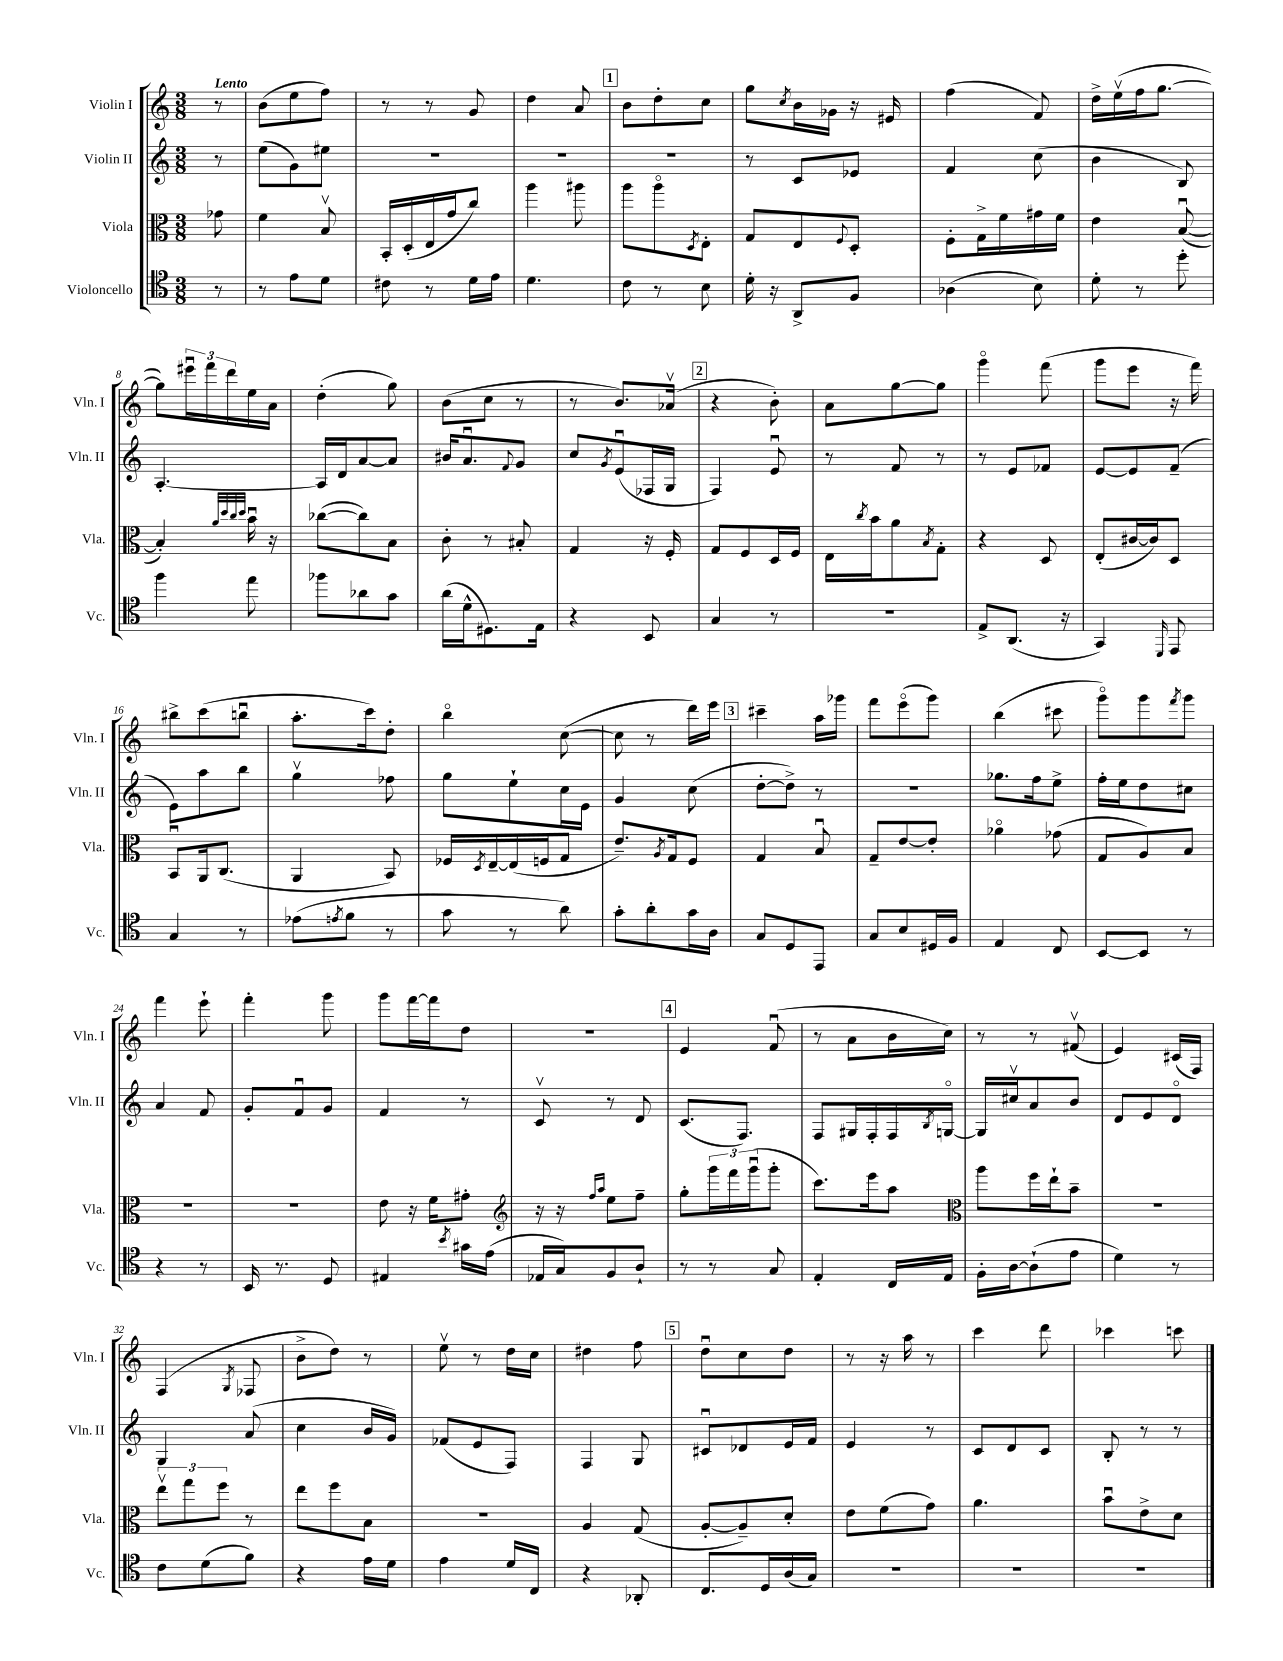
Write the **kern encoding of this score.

**kern	**kern	**kern	**kern
*staff4	*staff3	*staff2	*staff1
*clefC4	*clefC3	*clefG2	*clefG2
*k[]	*k[]	*k[]	*k[]
*M3/8	*M3/8	*M3/8	*M3/8
8r	8g-\	8r	8r
=	=	=	=
8r	4f\	(8ee\L	(8b\L
8e\L	.	8g\)	8ee\
8d\J	8Bv/	8ee#\J	8ff\J)
=	=	=	=
8c#\	16BB'/LL	4.r	8r
.	(16D'/	.	.
8r	16E/	.	8r
.	16g/J	.	.
16d\LL	8cc/J)	.	8g/
16e\JJ	.	.	.
=	=	=	=
4.d\	4aa\	4.r	4dd\
.	8aa#\	.	8a/
=	=	=	=
8c\	8aa\L	4.r	8b\L
8r	8aao\	.	8dd'\
.	8qD/	.	.
8B\	8E'\J	.	8cc\J
=	=	=	=
16d'\	8G/L	8r	8gg\L
16r	.	.	.
.	.	.	8qcc/
8AA^/L	8E/	8c/L	16b\L
.	.	.	16g-\JJ
.	8qqF/	.	.
8F/J	8D'/J	8e-/J	16r
.	.	.	16e#/
=	=	=	=
(4A-\	8F'\L	4f/	(4ff\
.	16G^\L	.	.
.	16f\	.	.
8B\)	16g#\	(8cc\	8f/)
.	16f\JJ	.	.
=	=	=	=
8d'\	4e\	4b\	16dd^\LL
.	.	.	(16eev\
8r	.	.	16ff\J
.	.	.	[8.gg\J
8dd'\	([8Bu/	8B/)	.
=	=	=	=
4ff\	4B'/])	[4.A'/	8gg\]L)
.	.	.	24eee#u\L
.	.	.	24fff\
.	.	.	24ddd\
.	32qqa/LLL	.	.
.	32qqdd/	.	.
.	32qqcc/	.	.
.	32qqdd/JJJ	.	.
8ee\	16bu\	.	16ee\
.	16r	.	16a\JJ
=	=	=	=
8ff-\L	([8cc-\L	16A/]LL	(4dd'\
.	.	16d/J	.
8a-\	8cc-\])	[8a/	.
8g\J	8B\J	8a/]J	8gg\)
=	=	=	=
(16a\LL	8c'\	16b#/LK	(8b\L
16d^^\J	.	8.au/	.
8.D#\)	8r	.	8cc\J
.	.	8qqf/	.
.	8B#'/	8g/J	8r
16E\Jk	.	.	.
=	=	=	=
4r	4G/	8cc/L	8r
.	.	8qg/	.
.	.	(8eu/	8.b/L)
8BB/	16r	16F-/L	.
.	16F'/	16G/JJ	(16a-v/Jk
=	=	=	=
4G/	8G/L	4F/)	4r
.	8F/	.	.
8r	16D/L	8eu/	8b'\)
.	16F/JJ	.	.
=	=	=	=
4.r	16E\LL	8r	8a\L
.	8qcc/	.	.
.	16b\J	.	.
.	8a\	8f/	[8gg\
.	8qB/	.	.
.	8G'\J	8r	8gg\]J
=	=	=	=
8E^/L	4r	8r	4gggo\
(8.AA/J	.	8e/L	.
.	8D/	8f-/J	(8fff\
16r	.	.	.
=	=	=	=
4GG/)	(8E'/L	[8e/L	8ggg\L
.	[16c#/L	8e/]	8eee\J
.	16c#/]J)	.	.
16qqDD/	.	.	.
8EE/	8D/J	(8f~/J	16r
.	.	.	16fff\)
=	=	=	=
4G/	8BBu/L	8e\L)	8bb#^\L
.	16AA/k	8aa\	(8ccc\
.	(8.C/J	.	.
8r	.	8bb\J	8bbu\J
=	=	=	=
(8e-\L	4AA/	4ggv\	8.aa'\L
8qe/	.	.	.
8f\J	.	.	.
.	.	.	16ccc\k)
8r	8BB/)	8ff-\	8dd'\J
=	=	=	=
8g\	16F-/LL	8gg\L	4bbo\
.	8qD/	.	.
.	[16E~/	.	.
8r	(16E/]	8ee`\	.
.	16F/J	.	.
8a\)	8G/J	16cc\L	([8cc\
.	.	16e\JJ	.
=	=	=	=
8g'\L	8.e~/L)	4g/	8cc\]
8a'\	.	.	8r
.	8qA/	.	.
.	16G/k	.	.
16g\L	8F/J	(8cc\	16ddd\LL)
16A\JJ	.	.	16eee\JJ
=	=	=	=
8G/L	4G/	[8dd'\L	4ccc#~\
8D/	.	8dd^\]J)	.
8EE/J	8Bu/	8r	16aa\LL
.	.	.	16ggg-\JJ
=	=	=	=
8G/L	8G~/L	4.r	8fff\L
8B/	[8e/	.	(8eeeo\
16D#/L	8e'/]J	.	8ggg\J)
16F/JJ	.	.	.
=	=	=	=
4E/	4a-o\	8.gg-\L	(4bb\
.	.	16ff\k	.
8C/	(8g-\	8ee^\J	8ccc#\
=	=	=	=
[8BB/L	8G/L	16ff'\LL	8gggo\L)
.	.	16ee\J	.
8BB/]J	8A/)	8dd\	8ggg\
.	.	.	8qfff/
8r	8B/J	8cc#\J	8ggg\J
=	=	=	=
4r	4.r	4a/	4fff\
8r	.	8f/	8eee`\
=	=	=	=
16BB/	4.r	8g'/L	4fff'\
8.r	.	.	.
.	.	8fu/	.
8D/	.	8g/J	8ggg\
=	=	=	=
4E#/	8e\	4f/	8ggg\L
.	16r	.	[16fff\L
.	16f\LK	.	16fff\]J
8qb/	.	.	.
16g#\LL	8g#'\J	8r	8dd\J
(16e\JJ	.	.	.
=	=	=	=
*	*clefG2	*	*
16E-/LL	16r	8cv/	4.r
16G/J)	16r	.	.
.	16qqff/LL	.	.
.	16qqaa/JJ	.	.
8F/	8ee\L	8r	.
8A`/J	8ff~\J	8d/	.
=	=	=	=
8r	8gg'\L	(8.c/L	4e/
8r	24ggg\L	.	.
.	24fff\	.	.
.	.	8.F/J)	.
.	(24gggu\J	.	.
8G/	8ggg'\J	.	(8fu/
=	=	=	=
4E'/	8.ccc\L)	8F/L	8r
.	.	16G#/L	8a\L
.	16eee\k	16F'/	.
16C/LL	8aa\J	16F/	16b\L
.	.	8qB/	.
16E/JJ	.	[16Go/JJ	16cc\JJ)
=	=	=	=
*	*clefC3	*	*
16F'\LL	8aa\L	16G/]LL	8r
[16A\J	.	16cc#v/J	.
(8A`\]	16ff\L	8a/	8r
.	16ee`\J	.	.
8e\J	8b~\J	8b/J	(8f#v/
=	=	=	=
4d\)	4.r	8d/L	4e/)
.	.	8e/	.
8r	.	8do/J	(16c#/LL
.	.	.	16F/JJ)
=	=	=	=
8c\L	12eev\L	4G/	(4F/
.	12gg\	.	.
(8d\	.	.	.
.	12ff\J	.	.
.	.	.	8qG/
8f\J)	8r	(8a/	8F-/
=	=	=	=
4r	8ee\L	4cc\	8b^\L
.	8ff\	.	8dd\J)
16e\LL	8B\J	16b/LL	8r
16d\JJ	.	16g/JJ)	.
=	=	=	=
4e\	4.r	(8f-/L	8eev\
.	.	8e/	8r
16d/LL	.	8F/J)	16dd\LL
16C/JJ	.	.	16cc\JJ
=	=	=	=
4r	4A/	4F/	4dd#\
8AA-'/	(8G/	8G/	8ff\
=	=	=	=
8.C/L	[8A'/L	8c#u/L	8ddu\L
.	8A~/])	8d-/	8cc\
16D/L	.	.	.
(16A/	8d'/J	16e/L	8dd\J
16G/JJ)	.	16f/JJ	.
=	=	=	=
4.r	8e\L	4e/	8r
.	(8f\	.	16r
.	.	.	16aa\
.	8g\J)	8r	8r
=	=	=	=
4.r	4.a\	8c/L	4ccc\
.	.	8d/	.
.	.	8c/J	8ddd\
=	=	=	=
4.r	8bu\L	8B'/	4ccc-\
.	8e^\	8r	.
.	8d\J	8r	8ccc\
==	==	==	==
*-	*-	*-	*-
